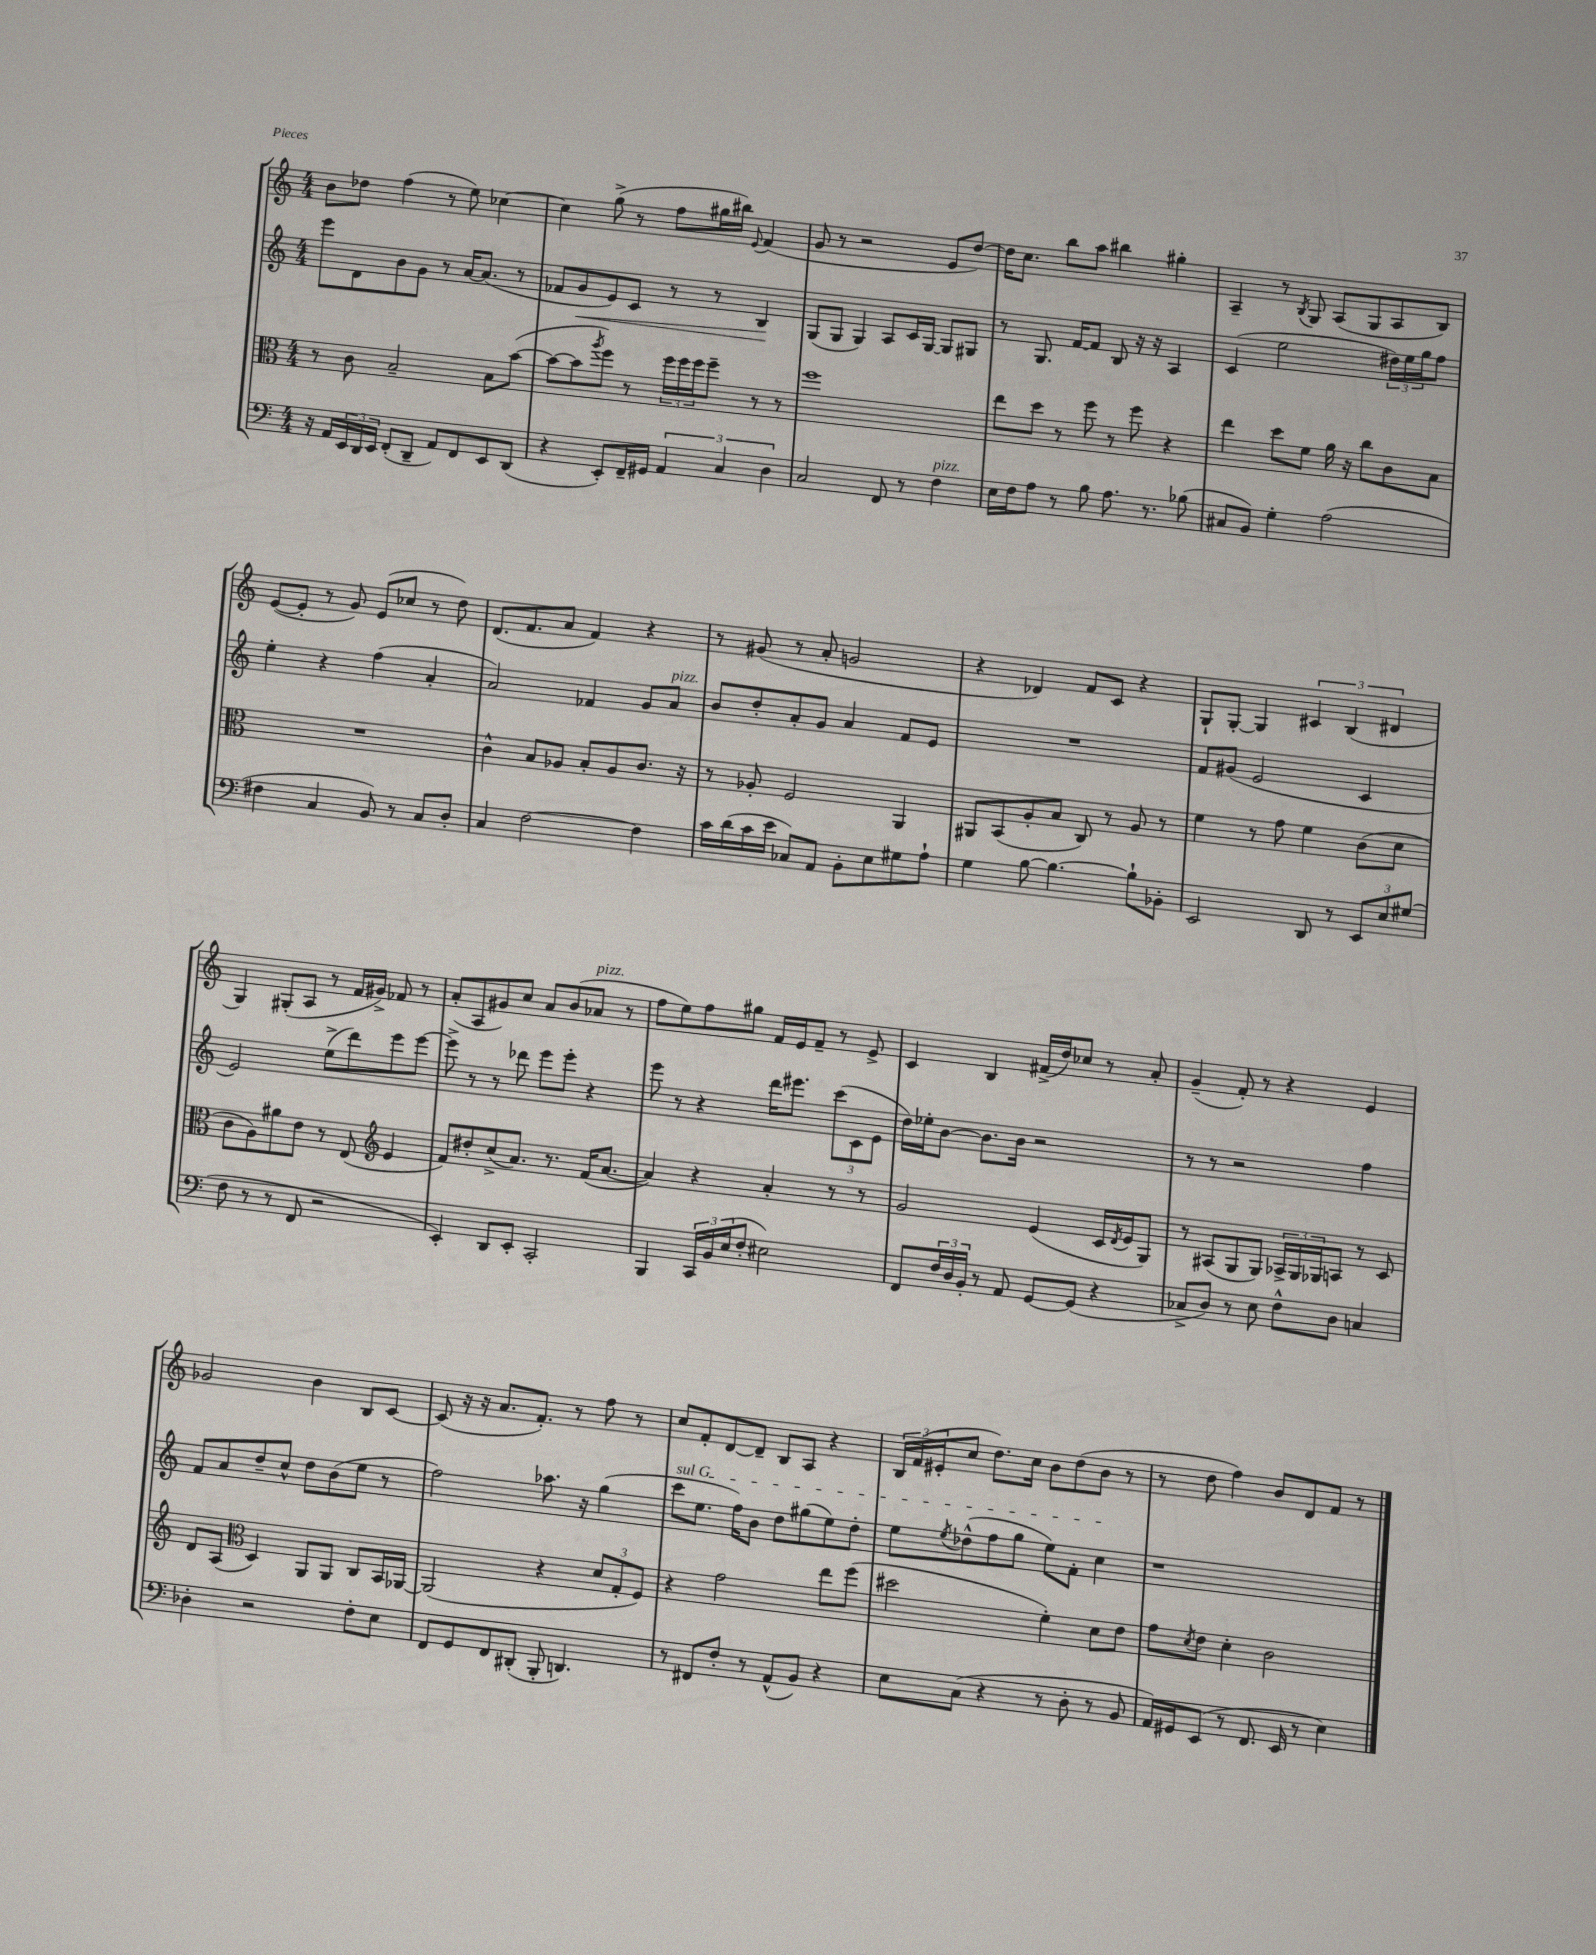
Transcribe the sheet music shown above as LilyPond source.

<<
\new StaffGroup <<
\new Staff = "s0" {
    \clef treble \key c \major \numericTimeSignature \time 4/4
    b'8 des''8 f''4( r8 e''8) ces''4~ |
    ces''4 g''8->( r8 f''8 gis''16 bis''16) \appoggiatura { e'8 } f'4( |
    g'8 r8 r2 e'8 d''8~) |
    d''16 c''8. b''8 a''8 bis''4 gis''4-. |
    a4-- r8 \acciaccatura { b8 } g8 a8( g8 a8 b8) |
    e'8~( e'8-. r8 g'8) e'8( ces''8 r8 d''8) |
    d'8.( f'8. a'8 f'4) r4 |
    r8 gis'8( r8 a'8-. g'2 |
    r4 des'4) f'8 c'8 r4 |
    g8-! g8~-. g4 \tuplet 3/2 { cis'4 b4( dis'4 } |
    g4) gis8-.( a8 r8 f'16 gis'16->) fes'8 r8 |
    a'8-.( a8 gis'8) c''8 a'8 b'8( aes'8^\markup { \italic "pizz." } r8 |
    f''8 e''8) f''8 gis''8 f'16 e'16 f'8-- r8 e'8-> |
    c'4 b4 fis'16->( d''16) ces''8 r8 a'8-. |
    g'4--( f'8-.) r8 r4 e'4 |
    ges'2 b'4 b8 c'8~ |
    c'8( r16 r16 a'8. f'8.-.) r8 f''8 r8 |
    c''8 f'8-. d'8~ d'8-- b8 a8 r4 |
    \tuplet 3/2 { b16 f'16( eis'16-. } c''8 d''8.) c''16 b'8 d''8( b'8 r8 |
    r8 d''8 f''4) b'8 d'8 f'8 r8 \bar "|." |
}
\new Staff = "s1" {
    \clef treble \key c \major \numericTimeSignature \time 4/4
    e'''8 d'8 b'8 g'8 r8 a'16~ a'8.( r8 |
    fes'8 g'8\< e'8) c'8 r8 r8 b4\! |
    g8( g8 g4) a8 c'16 g16~ g8 gis8 |
    r8 g8. f'16~ f'8 b8 r16 r16 a4 |
    c'4( e''2 \tuplet 3/2 { dis''16) e''16 g''16 } f''8 |
    e''4-. r4 f''4( a'4-. |
    a'2) fes'4 g'8 a'8^\markup { \italic "pizz." } |
    b'8 d''8-. a'8-. g'8 a'4 f'8 e'8 |
    R1 |
    f'8 gis'8( e'2 c'4 |
    e'2) e''8->( d'''8) e'''8 e'''8~ |
    e'''8-> r8 r8 des'''8 e'''8 e'''8-. r4 |
    e'''8 r8 r4 d'''16 eis'''8. \tuplet 3/2 { c'''8( c'8 e'8 } |
    d''16) ees''16-. b'8~ b'8. b'16 r2 |
    r8 r8 r2 f''4 |
    f'8 a'8 d''8-- c''8-^ d''8 b'8( e''8 r8 |
    f''2) aes''8. r16 g''4( |
    \once \override TextSpanner.bound-details.left.text = \markup { \italic "sul G" } c'''8\startTextSpan e''8. f''16) b'8 d''8 gis''8( e''8) d''8-. |
    e''8 \acciaccatura { e''8 } des''8-^( f''8 g''8 e''8) f'8-. c''4\stopTextSpan |
    r1 \bar "|." |
}
\new Staff = "s2" {
    \clef alto \key c \major \numericTimeSignature \time 4/4
    r8 c'8 b2-- b8 b'8~( |
    b'8~ b'8 \acciaccatura { a''8 } f''8) r8 \tuplet 3/2 { f''16 f''16 f''16 } f''8-- r8 r8 |
    f''1 |
    e''8 d''8 r8 f''8 r8 f''8 r4 |
    e''4 d''8 f'8 a'16 r16 c''8 c'8 b8 |
    R1 |
    c'4-^ b8 aes8 b8-. aes8 c'8. r16 |
    r8 aes8-. f2 a,4 |
    ais,8 b,8( a8-. b8 c8) r8 a8 r8 |
    f'4 r8 g'8 f'4 c'8( d'8 |
    c'8 a8) ais'8 e'8 r8 e8( \clef treble e'4 |
    f'8) dis''8-. c''8->( a'8.) r8. f'16( a'8.~ |
    a'4) r4 a'4-. r8 r8 |
    g'2 e'4( c'16 \acciaccatura { d'8 } e'16 g8) |
    r8 ais8( g8 g8) \tuplet 3/2 { aes16-> g16 ges16 } a8 r8 c'8 |
    d'8 a8( \clef alto d4) a,8 a,8 c8 b,16 aes,16~ |
    aes,2( r4 \tuplet 3/2 { d'8 g8-. f8) } |
    r4 g'2 e''8 f''8( |
    dis''2 f'4-.) d'8 e'8 |
    g'8 \acciaccatura { d'8 } e'8 d'4-. c'2 \bar "|." |
}
\new Staff = "s3" {
    \clef bass \key c \major \numericTimeSignature \time 4/4
    r16 a,16 \tuplet 3/2 { e,16 d,16 e,16 } f,8-.( d,8-- a,8) f,8 e,8 d,8( |
    r4 e,8-.) f,16-- gis,16 \tuplet 3/2 { a,4 c4 d4 } |
    c2 f,8 r8 f4^\markup { \italic "pizz." } |
    e16 f16 a8 r8 b8 a8. r8. bes8( |
    cis8 b,8) g4-. a2( |
    fis4 c4 b,8) r8 c8 d8-. |
    c4 f2~ f4 |
    c'16 d'16( c'16 e'16 ces8) a,8 b,8-. e8 gis8 a8-! |
    g4 b8~ b4.~ b8-! bes,8-. |
    e,2 d,8 r8 \tuplet 3/2 { e,8 e8 gis8( } |
    f8 r8 r8 f,8 r2 |
    e,4-.) d,8 e,8-. c,2-. |
    b,,4 \tuplet 3/2 { c,16 b,16 e16( } f8-. eis2) |
    f,8 \tuplet 3/2 { f16 d16 b,16-. } r8 a,8 g,8~ g,8( r4 |
    ces8-> d8) r8 e8 f8-^ d8 c4 |
    des4-. r2 f8-. e8 |
    f,8 g,8 f,8 dis,8-.( b,,8-. d,4.) |
    r8 fis,8 f8-. r8 a,8-^( b,8) r4 |
    e8 c8( r4 r8 d8-. r8 b,8 |
    a,16) gis,16 e,8( r8 f,8. e,16 r8 e4) \bar "|." |
}
>>
>>
\layout { \context { \Score \remove "Bar_number_engraver" } }
